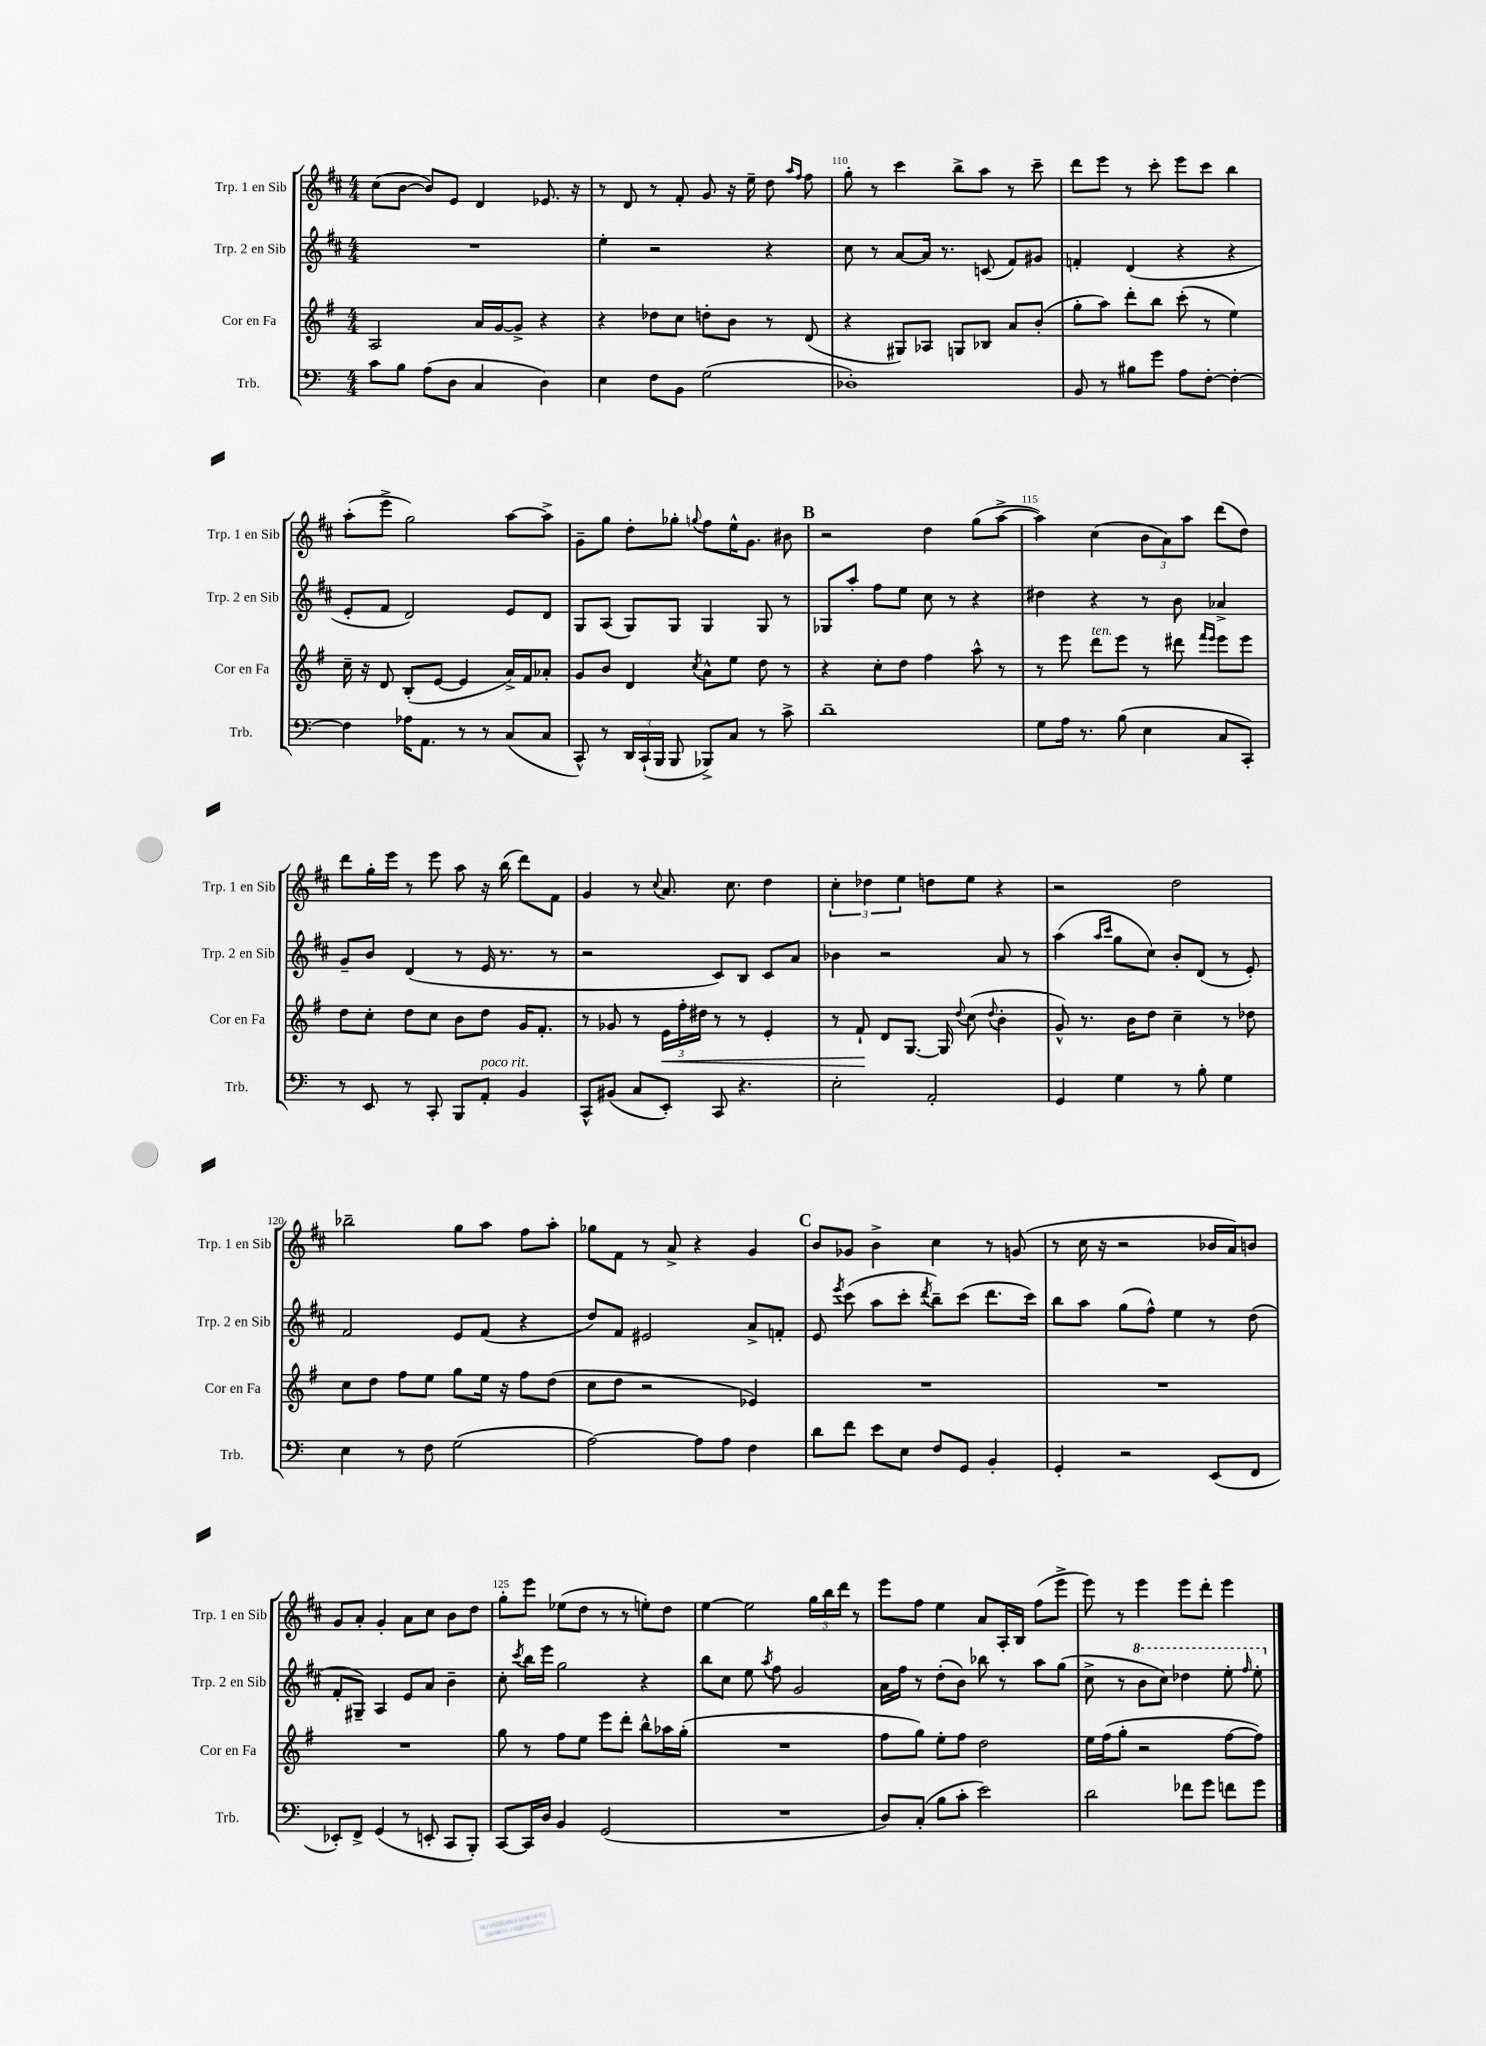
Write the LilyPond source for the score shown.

<<
\new StaffGroup <<
\new Staff = "s0" \with { instrumentName = "Trp. 1 en Sib" shortInstrumentName = "Trp. 1 en Sib" } {
    \clef treble \key d \major \numericTimeSignature \time 4/4
    \autoBeamOff cis''8[( b'8]~ b'8[) e'8] d'4 ees'8. r16 |
    r8 d'8 r8 fis'8-. g'8 r16 e''16-- d''8 \grace { a''16[ fis''16] } fis''8 |
    g''8-. r8 cis'''4 b''8[-> a''8] r8 cis'''8-- |
    d'''8[ e'''8] r8 cis'''8-. e'''8[ cis'''8] b''4 |
    a''8[-.( e'''8]-> g''2) a''8[~ a''8]-> |
    g'8[-- g''8] d''8[-. ges''8]-. \appoggiatura { g''8 } fis''8[ e''16-^ g'8.] bis'8 |
    \mark \markup { \bold "B" } r2 d''4 g''8[( a''8]~-> |
    a''4) cis''4( \tuplet 3/2 { b'8[ a'8) a''8] } d'''8[( d''8]) |
    d'''8[ g''16-. e'''16] r8 e'''8 a''8 r16 b''16( d'''8[) fis'8] |
    g'4 r8 \appoggiatura { cis''8 } a'8. cis''8. d''4 |
    \tuplet 3/2 { cis''4-. des''4 e''4 } d''8[ e''8] r4 |
    r2 d''2 |
    bes''2-- g''8[ a''8] fis''8[ a''8]-. |
    ges''8[ fis'8] r8 a'8-> r4 g'4 |
    \mark \markup { \bold "C" } b'8[ ges'8] b'4-> cis''4 r8 g'8( |
    r8 cis''16 r16 r2 bes'16[ a'16) b'8] |
    g'8[ a'8]-. g'4-. a'8[ cis''8] b'8[ d''8] |
    g''8[-. e'''8] ees''8[( d''8] r8 r8 e''8[-.) d''8] |
    e''4~ e''2 \tuplet 3/2 { g''16[ b''16 d'''16] } r8 |
    e'''8[ fis''8] e''4 a'8[ a16-. b16] fis''8[( e'''8]-> |
    e'''8) r8 e'''4 e'''8[ d'''8]-. e'''4 \bar "|." |
}
\new Staff = "s1" \with { instrumentName = "Trp. 2 en Sib" shortInstrumentName = "Trp. 2 en Sib" } {
    \clef treble \key d \major \numericTimeSignature \time 4/4
    \autoBeamOff R1 |
    e''4-. r2 r4 |
    cis''8 r8 a'8[~ a'16] r8. c'8( fis'8[) gis'8] |
    f'4-. d'4( r4 r4 |
    e'8[-. fis'8] d'2) e'8[ d'8] |
    g8[ a8]( g8[) g8] g4 g8 r8 |
    \mark \markup { \bold "B" } ges8[ a''8]-. fis''8[ e''8] cis''8 r8 r4 |
    dis''4 r4 r8 b'8 aes'4-> |
    g'8[-- b'8] d'4( r8 e'16 r8. r8 |
    r2 cis'8[) b8] cis'8[ a'8] |
    bes'4 r2 a'8 r8 |
    a''4( \grace { a''16[ cis'''16] } g''8[ cis''8]) b'8[-. d'8]( r8 e'8-.) |
    fis'2 e'8[ fis'8]( r4 |
    d''8[) fis'8] eis'2 a'8[-> f'8]-. |
    \mark \markup { \bold "C" } e'8 \acciaccatura { e'''8 } cis'''8( a''8[ cis'''8]-. \acciaccatura { d'''8 } b''8[--) cis'''8]( d'''8.[ cis'''16]) |
    b''8[ a''8] g''8[( fis''8]-^) e''4 r8 d''8( |
    fis'8[-. gis8]--) a4 e'8[ a'8] b'4-- |
    cis''8-. \acciaccatura { cis'''8 } b''16[ e'''16] g''2 r4 |
    b''8[ cis''8] e''8 \acciaccatura { a''8 } fis''8 g'2 |
    a'16[ fis''16] r8 d''8[-.( b'8]) bes''8 r8 a''8[ g''8]( |
    cis''8-> r8 \ottava #1 b''8[ cis'''8]) des'''4 e'''8-. \grace { fis'''16 } e'''8-. \ottava #0 \bar "|." |
}
\new Staff = "s2" \with { instrumentName = "Cor en Fa" shortInstrumentName = "Cor en Fa" } {
    \clef treble \key g \major \numericTimeSignature \time 4/4
    \autoBeamOff a2 a'16[ g'16~ g'8]-> r4 |
    r4 des''8[ c''8] d''8[-. b'8] r8 d'8( |
    r4 gis8[) aes8] g8[ bes8] a'8[ b'8]-.( |
    g''8[-. a''8]) d'''8[-. b''8] c'''8-.( r8 e''4) |
    c''16-- r16 d'8 b8[-.( e'8]~ e'4 a'16[->) fis'16 aes'8]-. |
    g'8[ b'8] d'4 \acciaccatura { c''8 } a'8[-^ e''8] d''8 r8 |
    \mark \markup { \bold "B" } r4 c''8[-. d''8] fis''4 a''8-^ r8 |
    r8 e'''8 d'''8[^\markup { \italic "ten." } e'''8] r8 dis'''8 \grace { fis'''16[ e'''16] } e'''8[ e'''8] |
    d''8[ c''8]-. d''8[ c''8] b'8[ d''8] g'16[ fis'8.]-. |
    r8 ges'8 r8 \tuplet 3/2 { e'16[\< fis''16-. dis''16] } r8 r8 e'4-. |
    r8 fis'8-!\! d'8[ g8.]~ g16 \appoggiatura { d''8 } c''8( \appoggiatura { d''8 } b'4-. |
    g'8-^) r8. b'16[ d''8] c''4-- r8 des''8 |
    c''8[ d''8] fis''8[ e''8] g''8[ e''16] r16 fis''8[ d''8]( |
    c''8[ d''8] r2 ees'4) |
    \mark \markup { \bold "C" } R1 |
    R1 |
    R1 |
    g''8 r8 fis''8[ e''8] e'''8[ d'''8]-. b''8[-^ aes''16 g''16]-.( |
    R1 |
    fis''8[ g''8]) e''8[-. fis''8] d''2 |
    e''16[ fis''16( g''8]-. r2 fis''8[~ fis''8]) \bar "|." |
}
\new Staff = "s3" \with { instrumentName = "Trb." shortInstrumentName = "Trb." } {
    \clef bass \key c \major \numericTimeSignature \time 4/4
    \autoBeamOff c'8[ b8] a8[( d8] c4 d4) |
    e4 f8[ b,8] g2( |
    des1-.) |
    b,8 r8 bis8[ g'8] a8[ f8]~-. f4~-. |
    f4 aes16[ a,8.] r8 r8 c8[( c8] |
    c,8-^) r8 \tuplet 3/2 { d,16[ c,16-!( b,,16] } b,,8 bes,,8[->) c8] r8 c'8-> |
    \mark \markup { \bold "B" } d'1-- |
    g8[ a16] r8. b8( e4 c8[ c,8]-.) |
    r8 e,8 r8 c,8-. b,,8[ a,8]-.^\markup { \italic "poco rit." } b,4 |
    c,8[-^ bis,8]( c8[ e,8]-.) c,8 r4. |
    e2-. a,2-. |
    g,4 g4 r8 b8-. g4 |
    e4 r8 f8 g2( |
    a2~) a8[ a8] f4 |
    \mark \markup { \bold "C" } d'8[ f'8] e'8[ e8] f8[ g,8] b,4-. |
    g,4-. r2 e,8[( f,8] |
    ees,8[-.) f,8]-> g,4( r8 e,8-. c,8[ b,,8]-.) |
    c,8[~ c,16 d16] b,4 g,2( |
    R1 |
    d8[) c8]-.( b8[ c'8]-. e'2) |
    d'2 fes'8[ g'8] f'8[ g'8] \bar "|." |
}
>>
>>
\layout { \context { \Score currentBarNumber = #108 \override BarNumber.break-visibility = ##(#f #t #t) barNumberVisibility = #(every-nth-bar-number-visible 5) } }
